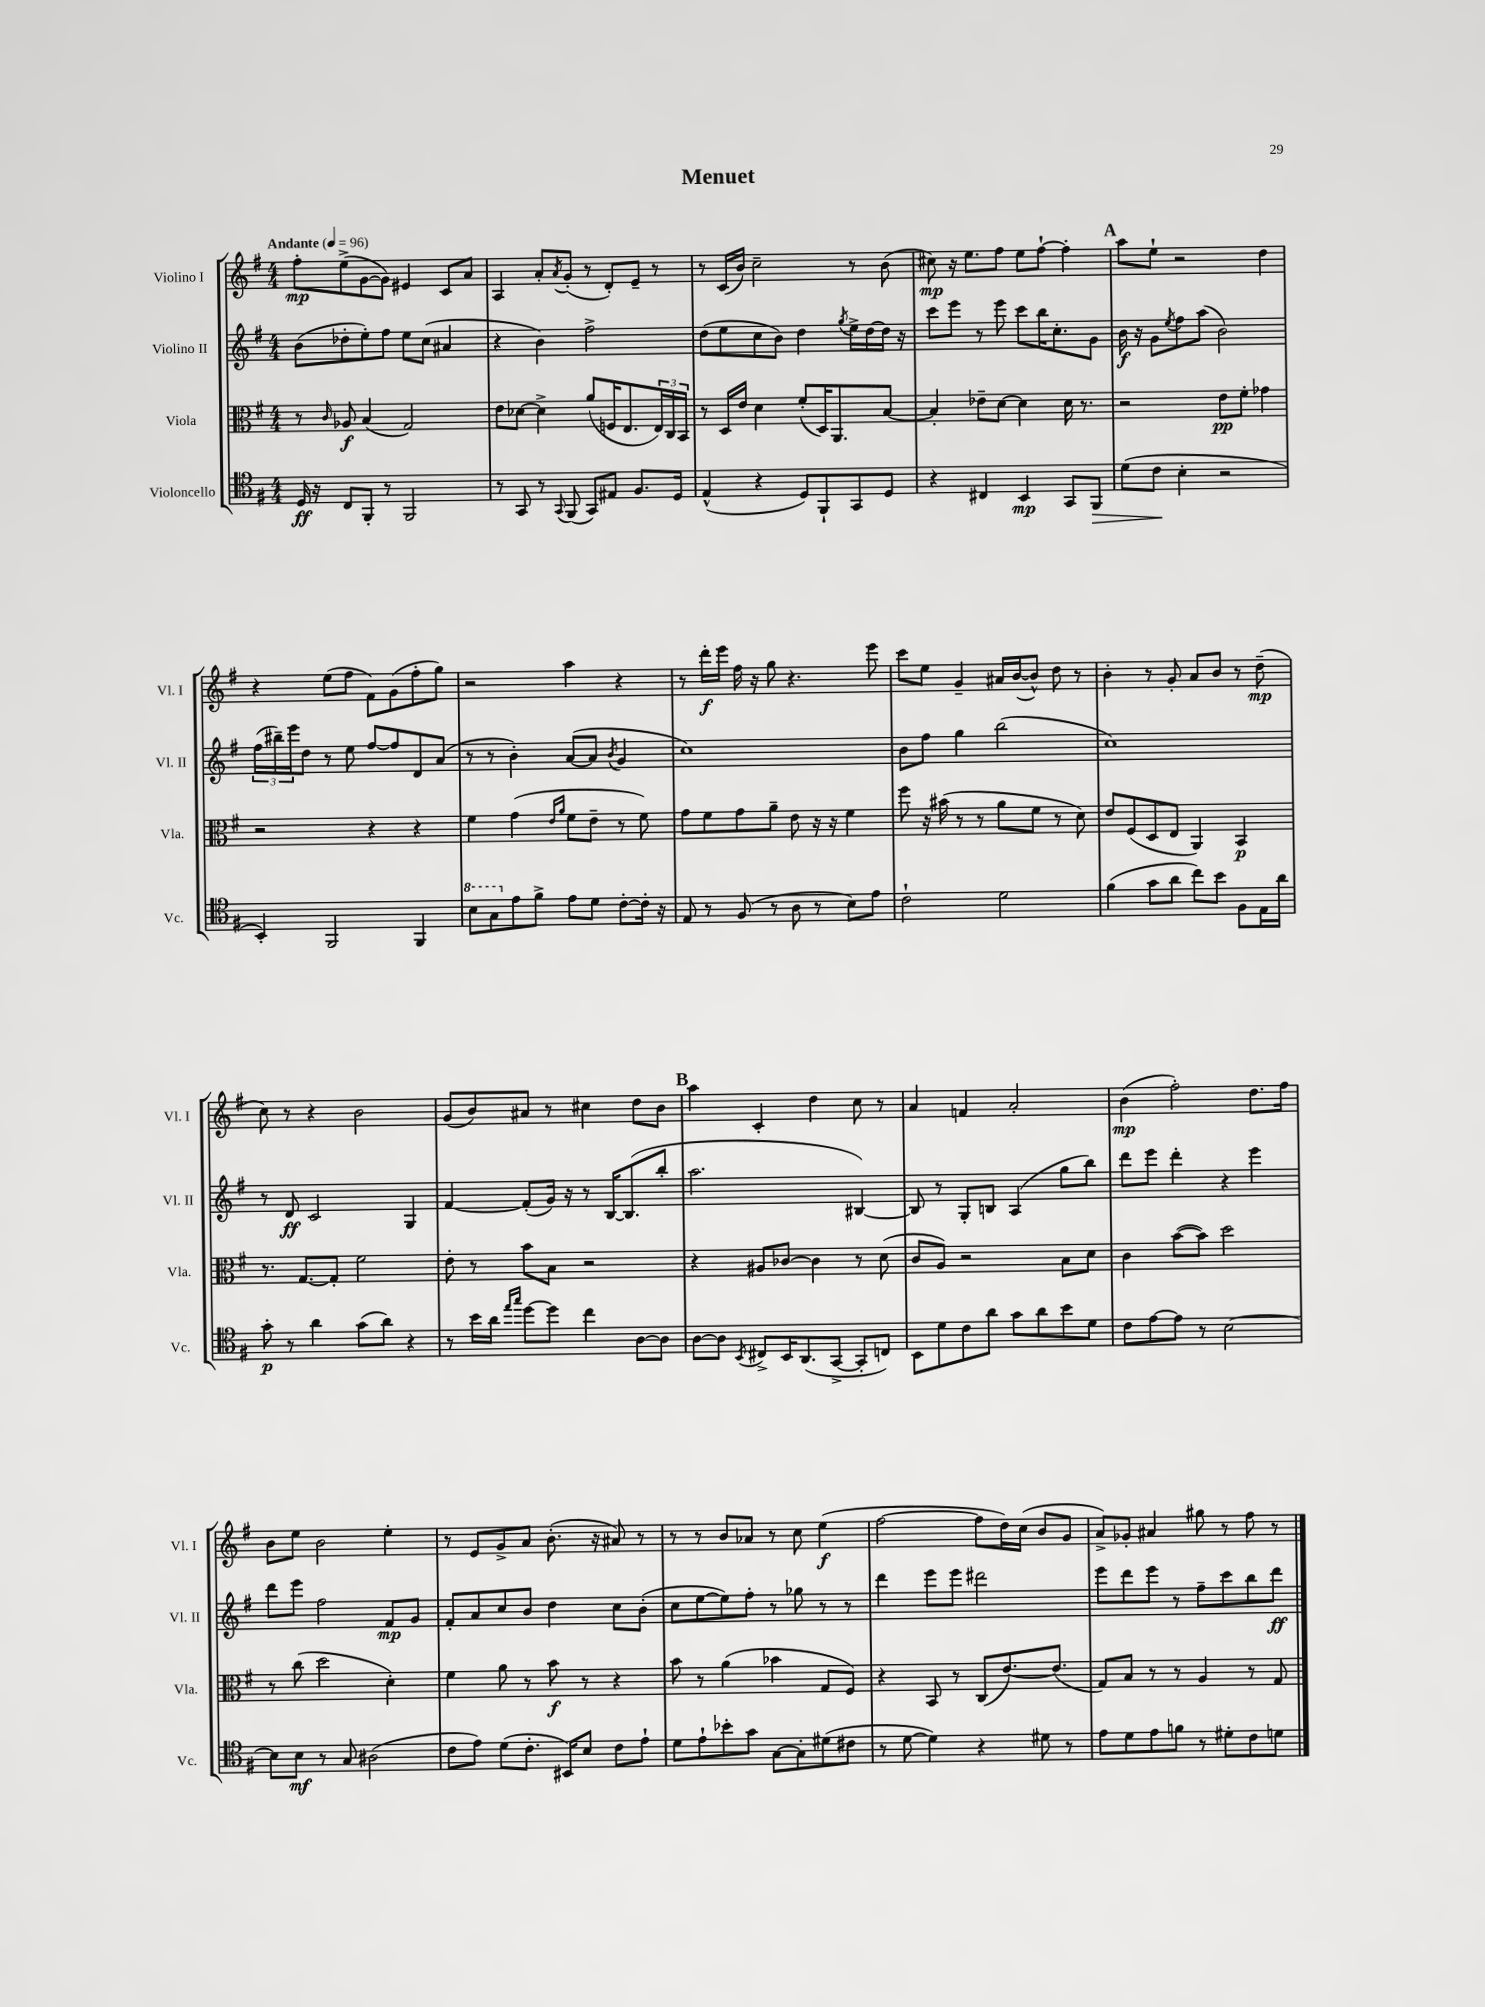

**kern	**dynam	**kern	**dynam	**kern	**dynam	**kern	**dynam
*part4	*part4	*part3	*part3	*part2	*part2	*part1	*part1
*staff4	*staff4	*staff3	*staff3	*staff2	*staff2	*staff1	*staff1
*I"Violoncello	*	*I"Viola	*	*I"Violino II	*	*I"Violino I	*
*I'Vc.	*	*I'Vla.	*	*I'Vl. II	*	*I'Vl. I	*
*clefC4	*	*clefC3	*	*clefG2	*	*clefG2	*
*k[f#]	*	*k[f#]	*	*k[f#]	*	*k[f#]	*
*M4/4	*	*M4/4	*	*M4/4	*	*M4/4	*
*MM96	*	*MM96	*	*MM96	*	*MM96	*
=1	=1	=1	=1	=1	=1	=1	=1
!	!	!	!	!	!	!LO:TX:a:B:t=Andante	!
16D/	ff	8r	.	(8b\L	.	8ff#'\L	mp
16r	.	.	.	.	.	.	.
.	.	16qqc/	.	.	.	.	.
8C/L	.	8A-X/	f	8dd-X'\	.	(8ee^\	.
8FF#'/J	.	(4B/	.	8ee'\)	.	[8g\	.
8r	.	.	.	8ff#\J	.	8g\J])	.
2FF#/	.	2G/)	.	8ee\L	.	4e#X/	.
.	.	.	.	(8cc\J	.	.	.
.	.	.	.	4a#X/	.	8c/L	.
.	.	.	.	.	.	8a/J	.
=2	=2	=2	=2	=2	=2	=2	=2
8r	.	8e\L	.	4r	.	4A/	.
8GG/	.	[8d-X\J	.	.	.	.	.
8r	.	4d-^\]	.	4b\)	.	8a'/L	.
8qqGG/	.	.	.	.	.	8qa/	.
(8FF#/	.	.	.	.	.	(8g'/J	.
8GG/L)	.	(8a/L	.	2ff#^\	.	8r	.
8E#X/J	.	16Fn/K	.	.	.	8d'/L)	.
.	.	8.E/	.	.	.	.	.
8.F#/L	.	.	.	.	.	8e~/J	.
.	.	24E/L)	.	.	.	8r	.
.	.	24C/	.	.	.	.	.
16D/Jk	.	.	.	.	.	.	.
.	.	24BB/JJ	.	.	.	.	.
=3	=3	=3	=3	=3	=3	=3	=3
(4E^^/	.	8r	.	(8dd\L	.	8r	.
.	.	16D/LL	.	8ee\	.	(16c/LL	.
.	.	16e/JJ	.	.	.	16b/JJ)	.
4r	.	4d\	.	8cc\	.	2cc~\	.
.	.	.	.	8b\J)	.	.	.
8D/L)	.	(8f#'/L	.	4dd\	.	.	.
8FF#`/	.	16D/K)	.	.	.	.	.
.	.	8.AA/	.	.	.	.	.
.	.	.	.	8qgg/	.	.	.
8GG/	.	.	.	16ee^\LL	.	8r	.
.	.	.	.	[16dd\	.	.	.
8D/J	.	[8B/J	.	16dd\JJ]	.	(8b\	.
.	.	.	.	16r	.	.	.
=4	=4	=4	=4	=4	=4	=4	=4
4r	.	4B'/]	.	8ccc\L	.	8cc#X\)	mp
.	.	.	.	8eee\J	.	16r	.
.	.	.	.	.	.	8.ee\L	.
4C#X/	.	8e-X~\L	.	8r	.	.	.
.	.	[8d\J	.	8eee\	.	8ff#\J	.
4BB/	mp	4d\]	.	8ccc\L	.	8ee\L	.
.	.	.	.	16bb\K	.	[8ff#`\J	.
.	.	.	.	8.cc'\	.	.	.
8GG/L	.	16d\	.	.	.	4ff#'\]	.
.	.	8.r	.	.	.	.	.
!	!LO:HP:b	!	!	!	!	!	!
8FF#/J	>	.	.	8g\J	.	.	.
!!LO:REH:place=s1:t=A
=5	=5	=5	=5	=5	=5	=5	=5
(8d\L	.	2r	.	16b\	f	8aa\L	.
.	.	.	.	16r	.	.	.
8c\J	.	.	.	8g\L	.	8ee`\J	.
.	.	.	.	8qee/	.	.	.
4B'\	]	.	.	8ff#\	.	2r	.
.	.	.	.	(8aa\J	.	.	.
2r	.	8e\L	pp	2b\)	.	.	.
.	.	8f#'\J	.	.	.	.	.
.	.	4g-X\	.	.	.	4dd\	.
!!LO:LB:g=z
=6	=6	=6	=6	=6	=6	=6	=6
4BB'/)	.	2r	.	(24ff#\LL	.	4r	.
.	.	.	.	24bb#X~\)	.	.	.
.	.	.	.	24eee\J	.	.	.
.	.	.	.	8dd\J	.	.	.
2FF#/	.	.	.	8r	.	(8ee\L	.
.	.	.	.	8ee\	.	8ff#\J	.
.	.	4r	.	[8ff#/L	.	8f#\L)	.
.	.	.	.	8ff#/]	.	(8g\	.
4FF#/	.	4r	.	8d/	.	8ff#'\	.
.	.	.	.	(8a/J	.	8gg\J)	.
=7	=7	=7	=7	=7	=7	=7	=7
*8va	*	*	*	*	*	*	*
8b\L	.	4f#\	.	8r	.	2r	.
8g\	.	.	.	8r	.	.	.
*X8va	*	*	*	*	*	*	*
8e\	.	(4g\	.	4b'\)	.	.	.
8f#^\J	.	.	.	.	.	.	.
.	.	16qqe/LL	.	.	.	.	.
.	.	16qqa/JJ	.	.	.	.	.
8e\L	.	8f#\L	.	([8a/L	.	4aa\	.
8d\J	.	8e~\J	.	8a/J]	.	.	.
.	.	.	.	8qb/	.	.	.
[8c'\L	.	8r	.	4g/	.	4r	.
16c'\Jk]	.	8f#\)	.	.	.	.	.
16r	.	.	.	.	.	.	.
=8	=8	=8	=8	=8	=8	=8	=8
8E/	.	8g\L	.	1cc)	.	8r	.
8r	.	8f#\	.	.	.	16ddd'\LL	f
.	.	.	.	.	.	16eee\JJ	.
(8F#/	.	8g\	.	.	.	16ff#\	.
.	.	.	.	.	.	16r	.
8r	.	8a~\J	.	.	.	8gg\	.
8A\	.	8e\	.	.	.	4.r	.
8r	.	16r	.	.	.	.	.
.	.	16r	.	.	.	.	.
8B\L)	.	4f#\	.	.	.	.	.
8e\J	.	.	.	.	.	8eee\	.
=9	=9	=9	=9	=9	=9	=9	=9
2c`\	.	8ff#\	.	8b\L	.	8ccc\L	.
.	.	16r	.	8ff#\J	.	8ee\J	.
.	.	(16b#X\	.	.	.	.	.
.	.	8r	.	4gg\	.	4g~/	.
.	.	8r	.	.	.	.	.
2d\	.	8a\L	.	(2bb\	.	16a#X/LL	.
.	.	.	.	.	.	([16b/J	.
.	.	8f#\J	.	.	.	8b^^/J])	.
.	.	8r	.	.	.	8dd\	.
.	.	8d\)	.	.	.	8r	.
=10	=10	=10	=10	=10	=10	=10	=10
(4f#\	.	8e/L	.	1cc)	.	4b'\	.
.	.	(8F#/	.	.	.	.	.
8g\L	.	8D/	.	.	.	8r	.
8a\J	.	8E/J	.	.	.	8g'/	.
8cc\L)	.	4AA/)	.	.	.	8a/L	.
8b\J	.	.	.	.	.	8b/J	.
8F#\L	.	4BB/	p	.	.	8r	.
16E\L	.	.	.	.	.	(8dd~\	mp
16a\JJ	.	.	.	.	.	.	.
!!LO:LB:g=z
=11	=11	=11	=11	=11	=11	=11	=11
8g'\	p	8.r	.	8r	.	8cc\)	.
8r	.	.	.	8d/	ff	8r	.
.	.	[8.G/L	.	.	.	.	.
4a\	.	.	.	2c/	.	4r	.
.	.	8G'/J]	.	.	.	.	.
(8g\L	.	2f#\	.	.	.	2b\	.
8a\J)	.	.	.	.	.	.	.
4r	.	.	.	4G/	.	.	.
=12	=12	=12	=12	=12	=12	=12	=12
8r	.	8e'\	.	[4f#/	.	(8g/L	.
16b\LL	.	8r	.	.	.	8b/)	.
16a\JJ	.	.	.	.	.	.	.
16qqee/LL	.	.	.	.	.	.	.
16qqgg/JJ	.	.	.	.	.	.	.
[8dd\L	.	8b\L	.	(8f#'/L]	.	8a#X/J	.
8dd\J]	.	8B\J	.	16g/Jk)	.	8r	.
.	.	.	.	16r	.	.	.
4cc\	.	2r	.	8r	.	4cc#X\	.
.	.	.	.	[16B/KL	.	.	.
.	.	.	.	(8.B/]	.	.	.
[8A\L	.	.	.	.	.	8dd\L	.
8A\J]	.	.	.	8bb'/J	.	8b\J	.
!!LO:REH:place=s1:t=B
=13	=13	=13	=13	=13	=13	=13	=13
[8A\L	.	4r	.	2.aa\	.	4aa\	.
8A\J]	.	.	.	.	.	.	.
8qBB/	.	.	.	.	.	.	.
8C#X^/L	.	8A#X/L	.	.	.	4c'/	.
16BB/K	.	[8c-X/J	.	.	.	.	.
(8.AA/	.	.	.	.	.	.	.
.	.	4c-\]	.	.	.	4dd\	.
[8GG^/J	.	.	.	.	.	.	.
8GG'/L]	.	8r	.	[4B#X/)	.	8cc\	.
8Cn/J)	.	(8d\	.	.	.	8r	.
=14	=14	=14	=14	=14	=14	=14	=14
8BB\L	.	8c/L	.	8B#/]	.	4a/	.
8d\	.	8A/J)	.	8r	.	.	.
8c\	.	2r	.	8G'/L	.	4fn/	.
8a\J	.	.	.	8Bn/J	.	.	.
8g\L	.	.	.	(4A/	.	2a'/	.
8a\	.	.	.	.	.	.	.
8b\	.	8B\L	.	8gg\L	.	.	.
8d\J	.	8d\J	.	8bb\J)	.	.	.
=15	=15	=15	=15	=15	=15	=15	=15
8c\L	.	4c\	.	8ddd\L	.	(4b\	mp
[8e\	.	.	.	8eee\J	.	.	.
8e\J]	.	([8b\L	.	4ddd'\	.	2ff#'\)	.
8r	.	8b\J])	.	.	.	.	.
[2B\	.	2dd\	.	4r	.	.	.
.	.	.	.	4eee\	.	8.dd\L	.
.	.	.	.	.	.	16ff#\Jk	.
!!LO:LB:g=z
=16	=16	=16	=16	=16	=16	=16	=16
8B\L]	.	8r	.	8ddd\L	.	8b\L	.
8B\J	mf	(8cc\	.	8eee\J	.	8ee\J	.
8r	.	2dd\	.	2ff#\	.	2b\	.
8G/	.	.	.	.	.	.	.
(2A#X\	.	.	.	.	.	.	.
.	.	4d'\)	.	8f#/L	mp	4ee'\	.
.	.	.	.	8g/J	.	.	.
=17	=17	=17	=17	=17	=17	=17	=17
8c\L	.	4f#\	.	8f#'/L	.	8r	.
8e\J)	.	.	.	8a/	.	8e/L	.
(8d\L	.	8a\	.	8cc/	.	8g^/	.
8.c'\J	.	8r	.	8b/J	.	8a/J	.
.	.	8b\	f	4dd\	.	(8.b'\	.
16BB#X/KL)	.	.	.	.	.	.	.
8B/J	.	8r	.	.	.	.	.
.	.	.	.	.	.	16r	.
8c\L	.	4r	.	8cc\L	.	8a#X/)	.
8e`\J	.	.	.	(8b'\J	.	8r	.
=18	=18	=18	=18	=18	=18	=18	=18
8d\L	.	8b\	.	8cc\L	.	8r	.
8e`\	.	8r	.	[8ee\	.	8r	.
8b-X'\	.	(4a\	.	8ee\])	.	8b/L	.
8g\J	.	.	.	8ff#'\J	.	8a-X/J	.
[8G\L	.	4b-X\	.	8r	.	8r	.
8G'\]	.	.	.	8gg-X\	.	8cc\	.
(8d#X\	.	8G/L	.	8r	.	(4ee\	f
8c#X\J	.	8F#/J)	.	8r	.	.	.
=19	=19	=19	=19	=19	=19	=19	=19
8r	.	4r	.	4ddd\	.	[2ff#\	.
[8d\	.	.	.	.	.	.	.
4d\])	.	8BB/	.	8eee\L	.	.	.
.	.	8r	.	8eee\J	.	.	.
4r	.	(8C/L	.	2ddd#X\	.	8ff#\L]	.
.	.	[8.e/)	.	.	.	16dd\L)	.
.	.	.	.	.	.	(16cc\JJ	.
8d#X\	.	.	.	.	.	8b/L	.
.	.	(8.e/J]	.	.	.	.	.
8r	.	.	.	.	.	8g/J	.
=20	=20	=20	=20	=20	=20	=20	=20
8e\L	.	8G/L)	.	8eee\L	.	8a^/L)	.
8d\	.	8B/J	.	8ddd\	.	8g-X'/J	.
8e\	.	8r	.	8eee\J	.	4a#X/	.
8fn\J	.	8r	.	8r	.	.	.
8r	.	4A/	.	8ff#~\L	.	8gg#X\	.
8d#X'\L	.	.	.	8ccc\	.	8r	.
8c\	.	8r	.	8bb\	.	8ff#\	.
8dn\J	.	8G/	.	8ddd\J	ff	8r	.
==	==	==	==	==	==	==	==
*-	*-	*-	*-	*-	*-	*-	*-
